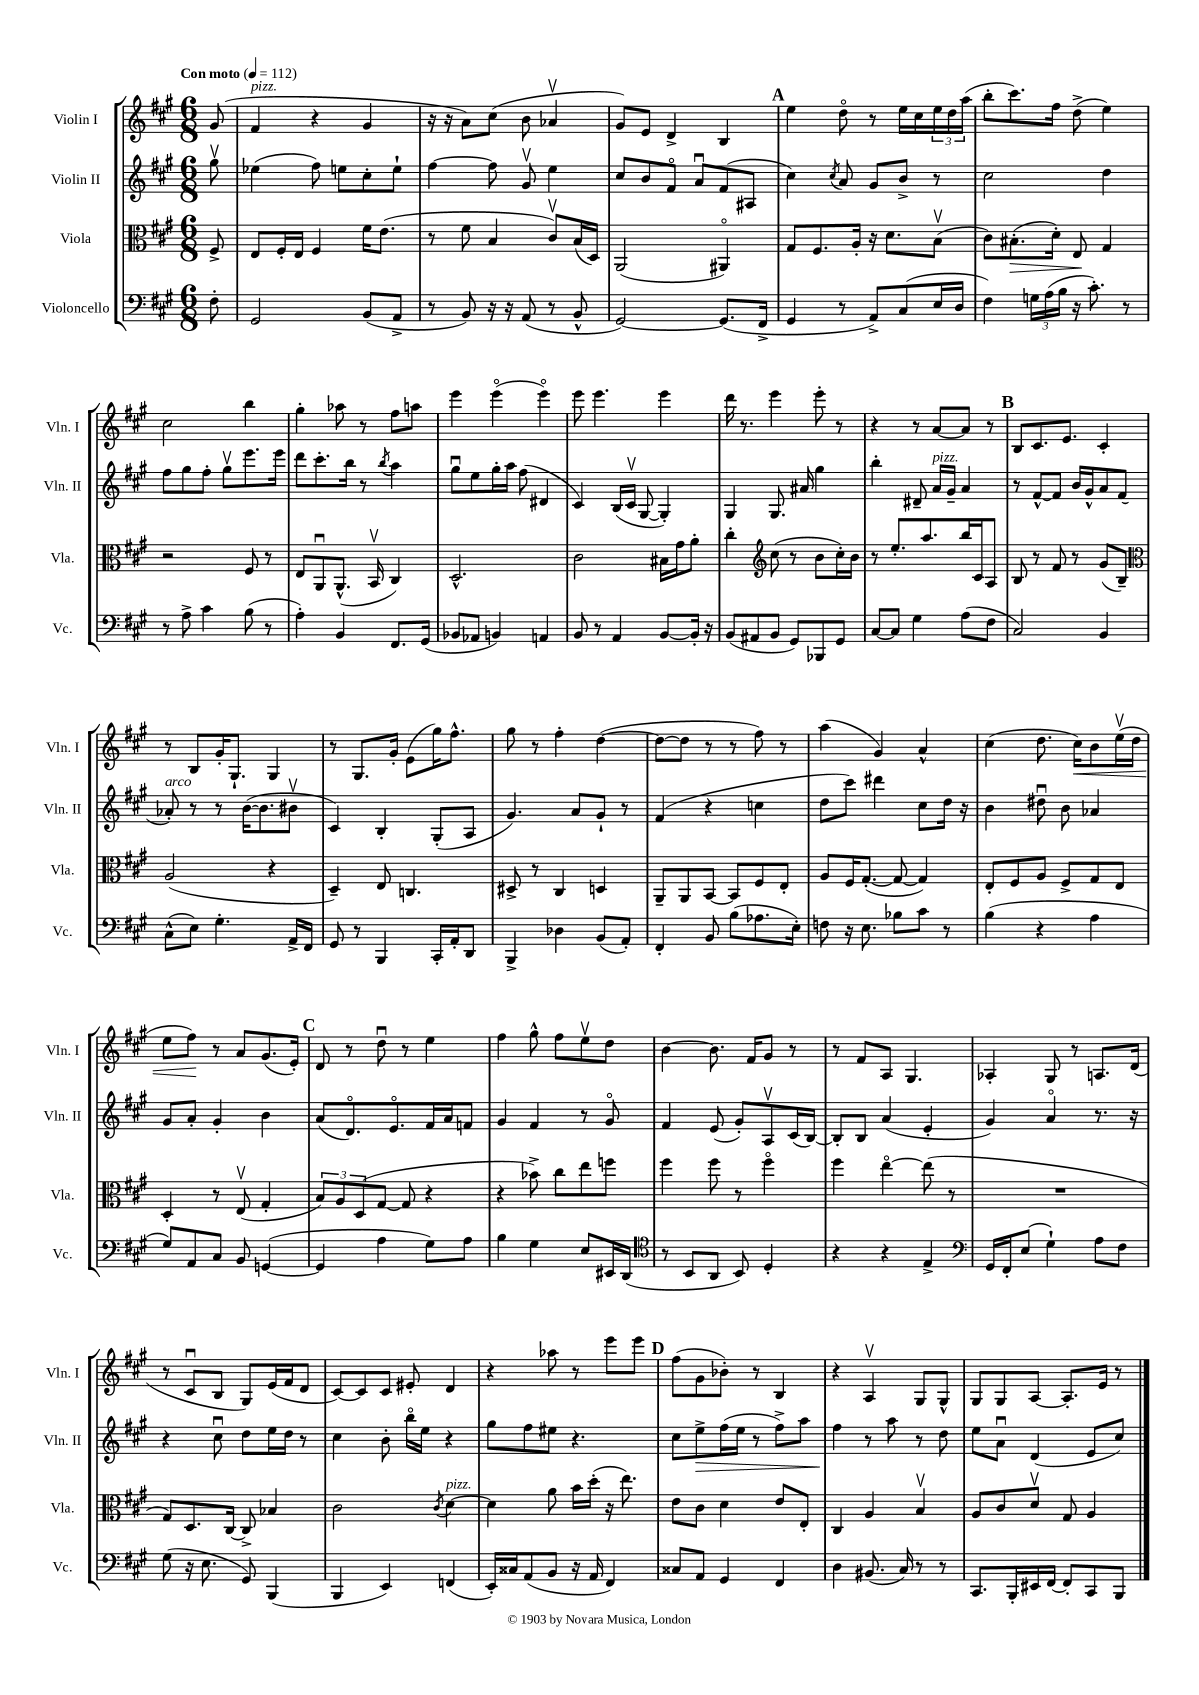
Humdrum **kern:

**kern	**kern	**kern	**kern
*staff4	*staff3	*staff2	*staff1
*clefF4	*clefC3	*clefG2	*clefG2
*k[f#c#g#]	*k[f#c#g#]	*k[f#c#g#]	*k[f#c#g#]
*M6/8	*M6/8	*M6/8	*M6/8
*MM112	*MM112	*MM112	*MM112
8F#'\	8F#^/	8gg#v\	(8g#/
=	=	=	=
2GG#/	8E/L	(4ee-\	4f#/
.	16F#'/L	.	.
.	16E/JJ	.	.
.	4F#/	8ff#\)	4r
.	.	8ee\L	.
(8BB/L	16f#\LK	8cc#'\	4g#/
.	(8.e\J	.	.
8AA^/J	.	8ee`\J	.
=	=	=	=
8r	8r	[4ff#\	16r
.	.	.	16r
8BB/)	8f#\	.	8a\L)
16r	4B/	8ff#\]	(8cc#\J
16r	.	.	.
(8AA/	.	8g#v/	8b\
8r	8c#v/L)	4ee\	4a-v/
8BB^^/	(16B/L	.	.
.	16D/JJ)	.	.
=	=	=	=
[2GG#/)	(2AA/	8cc#/L	8g#/L)
.	.	8b/	8e/J
.	.	8f#o/J	4d^/
.	.	8au/L	.
(8.GG#/]L	4AA#o/)	(8f#/	4B/
.	.	8A#/J	.
16FF#^/Jk	.	.	.
=	=	=	=
4GG#/	8G#/L	4cc#\)	4ee\
.	8.F#/	.	.
.	.	8qcc#/	.
8r	.	8a/	8ddo\
.	16A'/Jk	.	.
8AA^/L)	16r	8g#/L	8r
.	8.d\L	.	.
(8C#/	.	8b^/J	16ee\LL
.	.	.	16cc#\
16E/L	(8Bv\J	8r	24ee\
.	.	.	24dd\
16D/JJ	.	.	.
.	.	.	(24aa\JJ
=	=	=	=
4F#\)	8c#\L)	2cc#\	8bb'\L
.	(8.B#'\	.	8.ccc#\)
24G\LL	.	.	.
(24A\	.	.	.
.	16d'\Jk)	.	16ff#\Jk
24B\JJ	.	.	.
16r	8E/	.	(8dd^\
8.c#'\)	.	.	.
.	4G#/	4dd\	4ee\)
8r	.	.	.
=	=	=	=
8r	2r	8ff#\L	2cc#\
8A^\	.	8gg#\	.
4c#\	.	8ff#'\J	.
.	.	8gg#v\L	.
(8B\	8F#/	8.eee\	4bb\
8r	8r	.	.
.	.	16eee\Jk	.
=	=	=	=
4A'\)	8E/L	8ddd\L	4gg#'\
.	8AAu/	8.ccc#'\	.
4BB/	(8.AA^^/J	.	8aa-\
.	.	16bb\Jk	.
.	.	8r	8r
.	16BBv/	.	.
.	.	8qbb/	.
8.FF#/L	4C#/)	4aa\	8ff#\L
.	.	.	8aa\J
(16GG#/Jk	.	.	.
=	=	=	=
8BB-/L	2.D^^/	8gg#u\L	4eee\
8AA-/J	.	8ee\	.
4BB/)	.	16gg#'\L	(4eeeo\
.	.	16aa\JJ	.
.	.	(8ff#\	.
4AA/	.	4d#/	4eeeo\)
=	=	=	=
8BB/	2c#\	4c#/)	8eee\
8r	.	.	4.eee\
4AA/	.	(16B/LL	.
.	.	16c#v/JJ	.
.	.	[8G#/	.
[8BB/L	16B#\LL	4G#'/])	4eee\
.	16g#\J	.	.
16BB'/]Jk	8a'\J	.	.
16r	.	.	.
=	=	=	=
(8BB/L	4cc#'\	4G#/	16ddd\
.	.	.	8.r
8AA#/	.	.	.
*	*clefG2	*	*
8BB/J	(8cc#\	8.G#/	4eee\
8GG#/L)	8r	.	.
.	.	16a#/	.
8BBB-/	8b\L	4gg#\	8eee'\
8GG#/J	16cc#'\L)	.	8r
.	16b\JJ	.	.
=	=	=	=
[8C#/L	8r	4bb'\	4r
8C#/]J	8.ee'/L	.	.
4G#\	.	8d#~/	8r
.	8.aa/	.	.
.	.	16a/LL	[8a/L
.	.	16g#~/JJ	.
(8A\L	16bb/L	4a/	8a/]J
.	16c#/J	.	.
8F#\J	8A/J	.	8r
=	=	=	=
2C#/)	8B/	8r	8B/L
.	8r	[8f#^^/L	8.c#/
.	8f#/	8f#/]J	.
.	.	.	8.e/J
.	8r	16b/LL	.
.	.	16g#^^/J	.
4BB/	(8g#/L	8a/	4c#'/
.	8B~/J)	(8f#/J	.
=	=	=	=
*	*clefC3	*	*
(8C#^^\L	(2A/	8a-'/)	8r
8E\J)	.	8r	8B/L
4.G#'\	.	8r	16g#'/K
.	.	.	8.G#`/J
.	.	([16b\LK	.
.	.	8.b\]	.
.	4r	.	4G#/
16AA^/LL	.	8b#v\J	.
16FF#/JJ	.	.	.
=	=	=	=
8GG#/	4D~/)	4c#/)	8r
8r	.	.	8.G#/L
4BBB/	8E/	4B'/	.
.	.	.	16g#'/Jk
.	4.C/	.	(8e\L
16CC#'/LL	.	(8G#'/L	16gg#\K)
16AA'/J	.	.	8.ff#^^\J
8DD/J	.	8A/J	.
=	=	=	=
4BBB^/	8D#^/	4.g#/)	8gg#\
.	8r	.	8r
4D-\	4C#/	.	4ff#'\
.	.	8a/L	.
(8BB/L	4D/	8g#`/J	([4dd\
8AA'/J)	.	8r	.
=	=	=	=
4FF#'/	8AA~/L	(4f#/	8dd\_L
.	8AA/	.	8dd\]J
8BB/	[8BB/J	4r	8r
(8B\L	8BB/]L	.	8r
8.A-\	8F#/	4cc\	8ff#\)
.	8E'/J	.	8r
16E'\Jk)	.	.	.
=	=	=	=
8F\	8A/L	8dd\L	(4aa\
16r	16F#/K	8ccc#\J)	.
8.E\	([8.G#'/J	.	.
.	.	4ddd#\	4g#/)
8B-\L	8G#/_	.	.
8c#\J	4G#/])	8cc#\L	4a^^/
8r	.	16dd\Jk	.
.	.	16r	.
=	=	=	=
(4B\	8E'/L	4b\	(4cc#\
.	8F#/	.	.
4r	8A/J	8dd#u\	8.dd\
.	8F#^/L	8b\	.
.	.	.	16cc#\LK)
4A\	8G#/	4a-/	8b\
.	8E/J	.	(16eev\L
.	.	.	16dd\JJ
=	=	=	=
8G#/L)	4D'/	8g#/L	8ee\L
8AA/	.	8a'/J	8ff#\J)
8C#/J	8r	4g#'/	8r
8BB/	(8Ev/	.	8a/L
([4GG/	4G#'/	4b\	(8.g#/
.	.	.	16e'/Jk)
=	=	=	=
4GG/]	12B/L)	(8a/L	8d/
.	12A/	.	.
.	.	8.do/)	8r
.	(12D/	.	.
4A\	[8G#/J	.	8ddu\
.	.	8.eo/	.
.	8G#/]	.	8r
8G#\L)	4r	16f#/L	4ee\
.	.	16a/J	.
8A\J	.	8f/J	.
=	=	=	=
4B\	4r	4g#/	4ff#\
4G#\	8b-^\)	4f#/	8gg#^^\
.	8cc#\L	.	8ff#\L
8E/L	8ee\	8r	8eev\
16EE#/L	8ff\J	8g#o/	8dd\J
(16DD/JJ	.	.	.
=	=	=	=
*clefC4	*	*	*
8r	4ff#\	4f#/	[4b\
8BB/L	.	.	.
8AA/J	8ff#\	(8e/	8.b\]
8BB/)	8r	8g#'/L)	.
.	.	.	16f#/LK
4D'/	4ff#o\	8Av/	8g#/J
.	.	(16c#/L	8r
.	.	[16B/JJ)	.
=	=	=	=
4r	4ff#\	8B'/]L	8r
.	.	8B/J	8f#/L
4r	[4eeo\	(4a/	8A/J
.	.	.	4.G#/
4E^/	(8ee\]	4e'/	.
.	8r	.	.
=	=	=	=
*clefF4	*	*	*
16GG#/LL	2.r	4g#/)	4A-'/
16FF#'/J	.	.	.
(8E/J	.	.	.
4G#`\)	.	4ao/	8G#/
.	.	.	8r
8A\L	.	8.r	8.A/L
8F#\J	.	.	.
.	.	16r	(16d/Jk
=	=	=	=
(8G#\	8G#/L)	4r	8r
16r	8.D/	.	8c#u/L
8.E\	.	.	.
.	.	8cc#u\	8B/J
.	[16C#/Jk	.	.
8GG#/)	8C#^/]	8dd\L	8G#/L)
(4BBB/	4B-/	16ee\L	(16e/L
.	.	16dd\JJ	16f#/J
.	.	8r	8d/J
=	=	=	=
4BBB/	2c#\	4cc#\	[8c#/L)
.	.	.	8c#/]
4EE/)	.	8b'\	8c#/J
.	.	16bbo\LL	8e#'/
.	.	16ee\JJ	.
.	8qc#/	.	.
(4FF/	[4d\	4r	4d/
=	=	=	=
16EE'/LL)	4d\]	8gg#\L	4r
16C##/J	.	.	.
(8AA/	.	8ff#\	.
8BB/J	8a\	8ee#\J	8aa-\
16r	16b\LL	4.r	8r
16AA/	(16dd'\JJ	.	.
4FF#/)	16r	.	8eee\L
.	8.ee\)	.	.
.	.	.	8eee\J
=	=	=	=
8C##/L	8e\L	8cc#\L	(8ff#\L
8AA/J	8c#\J	8ee^\	8g#\
4GG#/	4d\	(16ff#\L	8b-'\J)
.	.	16ee\JJ	.
.	.	8r	8r
4FF#/	8e/L	8ff#^\L)	4B/
.	8E'/J	8aa\J	.
=	=	=	=
4D\	4C#/	4ff#\	4r
(8.BB#/	4A/	8r	4Av/
.	.	8aa\	.
16C#/)	.	.	.
8r	4Bv/	8r	8G#/L
8r	.	8dd\	8G#^^/J
=	=	=	=
8.CC#/L	8A/L	8ee\L	8G#/L
.	8c#/	8au\J	8G#/
16BBB'/L	.	.	.
16EE#/	8dv/J	(4d/	[8A/J
[16FF#/JJ	.	.	.
8FF#'/]L	8G#/	.	8.A'/]L
8CC#/	4A/	8e/L	.
.	.	.	16e/Jk
8BBB/J	.	8cc#/J)	8r
==	==	==	==
*-	*-	*-	*-
